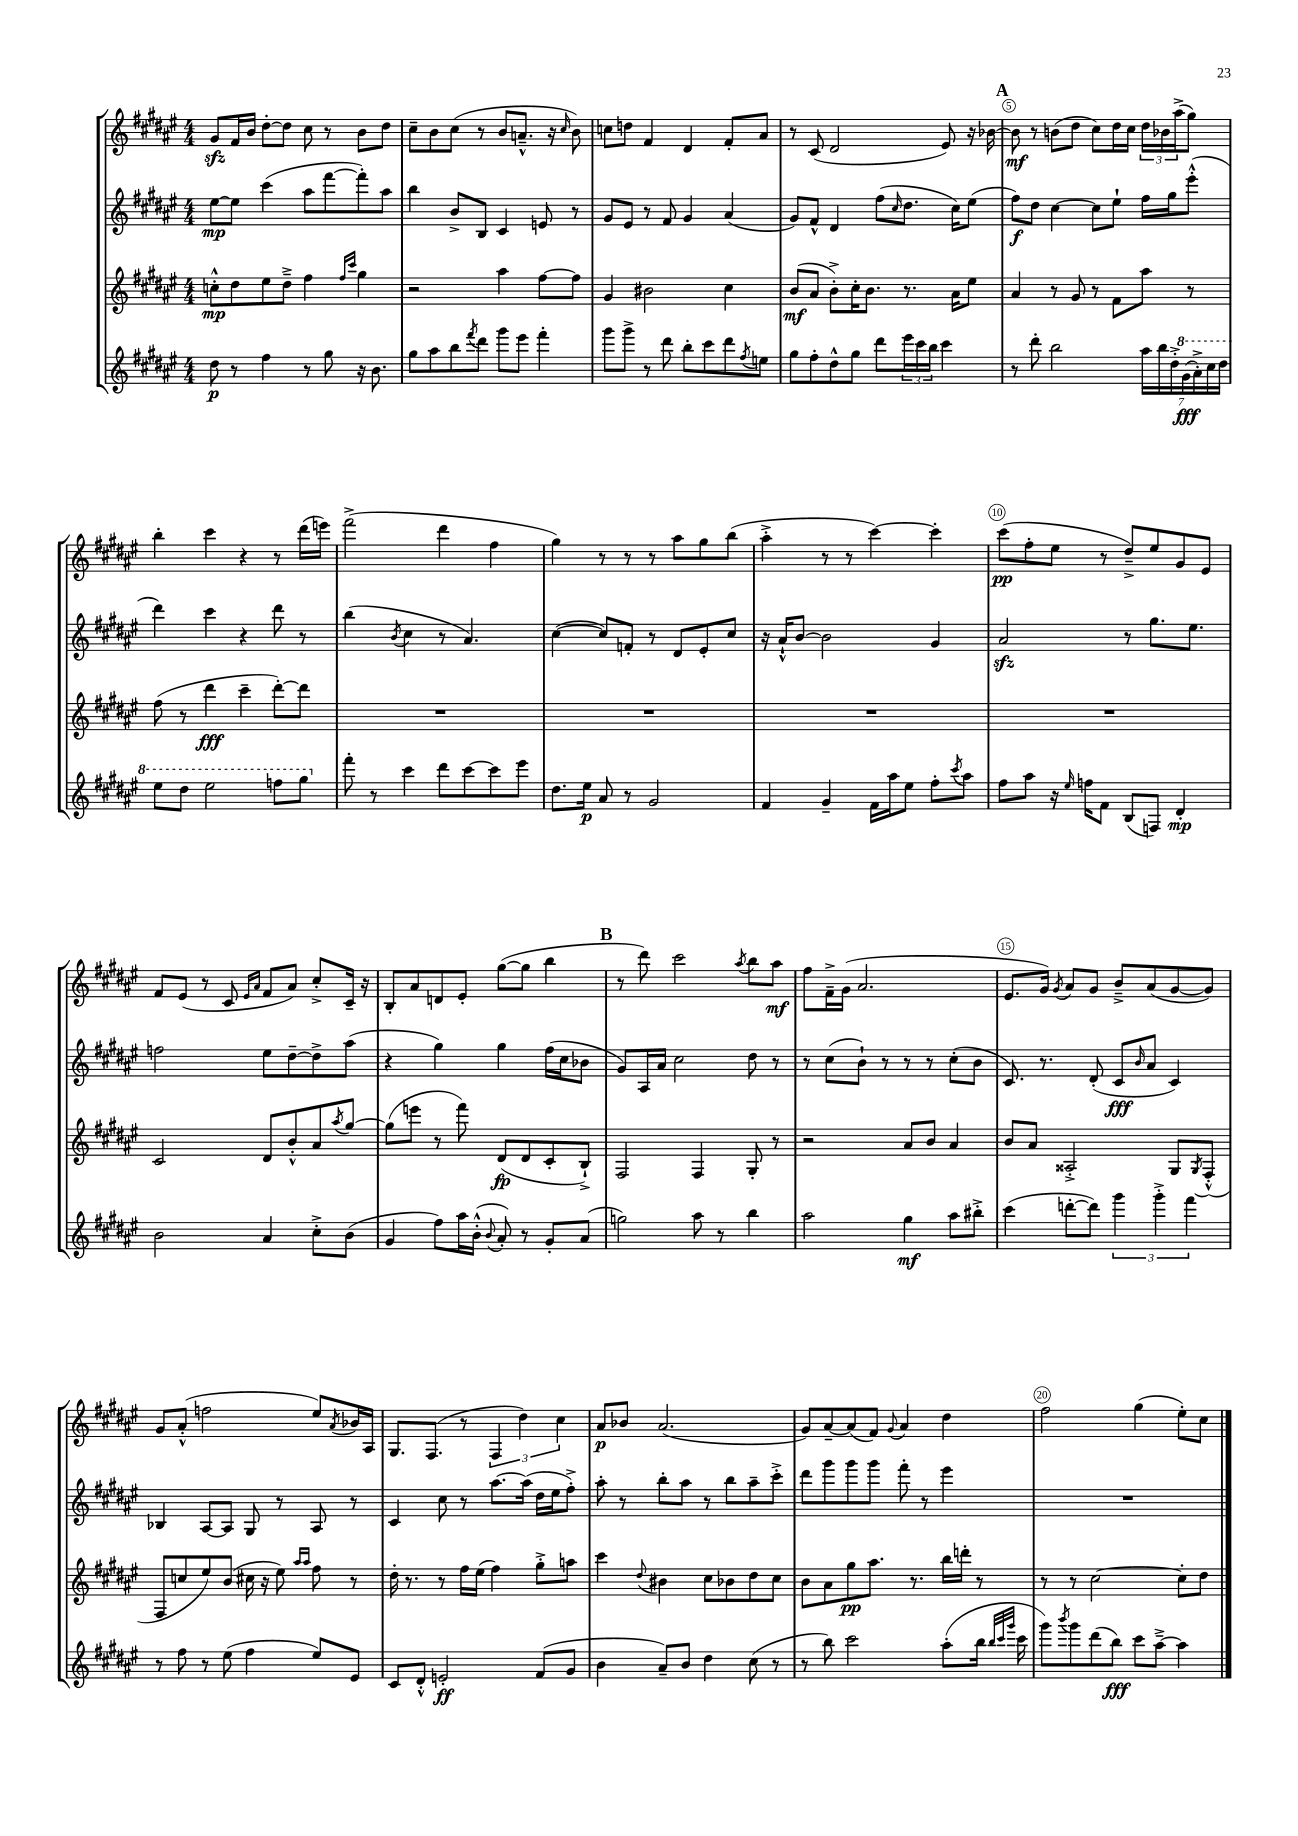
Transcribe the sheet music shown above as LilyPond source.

<<
\new StaffGroup <<
\new Staff = "s0" {
    \clef treble \key fis \major \numericTimeSignature \time 4/4
    gis'8\sfz fis'16 b'16 dis''8~-. dis''8 cis''8 r8 b'8 dis''8 |
    cis''8-- b'8 cis''8( r8 b'8 a'8.---^ r16 \grace { cis''16 } b'8) |
    c''8 d''8 fis'4 dis'4 fis'8-. ais'8 |
    r8 cis'8( dis'2 eis'8) r16 bes'16~ |
    \mark \markup { \bold "A" } bes'8\mf r8 b'8( dis''8 cis''8) dis''16 cis''16 \tuplet 3/2 { dis''16 bes'16 ais''16->( } gis''8) |
    b''4-. cis'''4 r4 r8 dis'''16( e'''16) |
    fis'''2->( dis'''4 fis''4 |
    gis''4) r8 r8 r8 ais''8 gis''8 b''8( |
    ais''4-.-> r8 r8 cis'''4~) cis'''4-. |
    cis'''8\pp( fis''8-. eis''8 r8 dis''8--->) eis''8 gis'8 eis'8 |
    fis'8 eis'8( r8 cis'8 \grace { eis'16 ais'16 } fis'8 ais'8) cis''8-.-> cis'16-- r16 |
    b8-. ais'8 d'8 eis'8-. gis''8~( gis''8 b''4 |
    \mark \markup { \bold "B" } r8 dis'''8) cis'''2 \acciaccatura { ais''8 } b''8 ais''8\mf |
    fis''8 fis'16---> gis'16( ais'2. |
    eis'8. gis'16) \acciaccatura { gis'8 } ais'8 gis'8 b'8---> ais'8( gis'8~ gis'8) |
    gis'8 ais'8-.-^( f''2 eis''8) \acciaccatura { ais'8 } bes'16 ais16 |
    gis8. fis8.( r8 \tuplet 3/2 { fis4 dis''4) cis''4 } |
    ais'8\p bes'8 ais'2.( |
    gis'8) ais'8~-- ais'8( fis'8) \appoggiatura { gis'8 } ais'4 dis''4 |
    fis''2 gis''4( eis''8-.) cis''8 \bar "|." |
}
\new Staff = "s1" {
    \clef treble \key fis \major \numericTimeSignature \time 4/4
    eis''8~\mp eis''8 cis'''4( ais''8 fis'''8~ fis'''8-.) ais''8 |
    b''4 b'8-> b8 cis'4 e'8 r8 |
    gis'8 eis'8 r8 fis'8 gis'4 ais'4( |
    gis'8) fis'8-^ dis'4 fis''8( \grace { cis''16 } dis''8. cis''16) eis''8( |
    \mark \markup { \bold "A" } fis''8\f) dis''8 cis''4~ cis''8 eis''8-! fis''16 gis''16 eis'''8-.-^( |
    dis'''4) cis'''4 r4 dis'''8 r8 |
    b''4( \acciaccatura { b'8 } cis''4 r8 ais'4.) |
    cis''4~( cis''8) f'8-. r8 dis'8 eis'8-. cis''8 |
    r16 ais'16-!-^ b'8~ b'2 gis'4 |
    ais'2\sfz r8 gis''8. eis''8. |
    f''2 eis''8 dis''8~-- dis''8-> ais''8( |
    r4 gis''4) gis''4 fis''16( cis''16 bes'8 |
    \mark \markup { \bold "B" } gis'8) ais16 ais'16 cis''2 dis''8 r8 |
    r8 cis''8( b'8-!) r8 r8 r8 cis''8-.( b'8 |
    cis'8.) r8. dis'8-.( cis'8\fff \grace { b'16 } ais'8 cis'4) |
    bes4 ais8~ ais8 gis8 r8 ais8 r8 |
    cis'4 cis''8 r8 ais''8.~ ais''16( dis''16 eis''16 fis''8-.->) |
    ais''8-. r8 b''8-. ais''8 r8 b''8 ais''8-- cis'''8-.-> |
    dis'''8 gis'''8 gis'''8 gis'''8 fis'''8-. r8 eis'''4 |
    R1 \bar "|." |
}
\new Staff = "s2" {
    \clef treble \key fis \major \numericTimeSignature \time 4/4
    c''8-.-^\mp dis''8 eis''8 dis''8---> fis''4 \grace { fis''16 cis'''16 } gis''4 |
    r2 ais''4 fis''8~ fis''8 |
    gis'4 bis'2 cis''4 |
    b'8\mf( ais'8 b'8-.->) cis''16-. b'8. r8. ais'16 eis''8 |
    \mark \markup { \bold "A" } ais'4 r8 gis'8 r8 fis'8 ais''8 r8 |
    fis''8( r8 dis'''4\fff cis'''4-- dis'''8~-.) dis'''8 |
    R1 |
    R1 |
    R1 |
    R1 |
    cis'2 dis'8 b'8-.-^ ais'8 \acciaccatura { ais''8 } gis''8~ |
    gis''8( e'''8 r8 fis'''8) dis'8\fp( dis'8 cis'8-. b8-!->) |
    \mark \markup { \bold "B" } fis2 fis4 gis8-. r8 |
    r2 ais'8 b'8 ais'4 |
    b'8 ais'8 aisis2-.-> gis8 \acciaccatura { gis8 } fis8-.-^( |
    fis8 c''8 eis''8) b'8( cis''16 r16 eis''8) \grace { ais''16 ais''16 } fis''8 r8 |
    dis''16-. r8. r8 fis''16 eis''16( fis''4) gis''8-.-> a''8 |
    cis'''4 \appoggiatura { dis''8 } bis'4 cis''8 bes'8 dis''8 cis''8 |
    b'8 ais'8 gis''8\pp ais''8. r8. b''16 d'''16-. r8 |
    r8 r8 cis''2~ cis''8-. dis''8 \bar "|." |
}
\new Staff = "s3" {
    \clef treble \key fis \major \numericTimeSignature \time 4/4
    dis''8\p r8 fis''4 r8 gis''8 r16 b'8. |
    gis''8 ais''8 b''8 \acciaccatura { fis'''8 } dis'''8 gis'''8 eis'''8 fis'''4-. |
    gis'''8 gis'''8-> r8 dis'''8 b''8-. cis'''8 dis'''8 \acciaccatura { fis''8 } e''8 |
    gis''8 fis''8-. dis''8-^ gis''8 dis'''8 \tuplet 3/2 { eis'''16 cis'''16 b''16 } cis'''4 |
    \mark \markup { \bold "A" } r8 dis'''8-. b''2 \tuplet 7/4 { ais''16 b''16 dis''16-.-> \ottava #1 gis''16\fff( ais''16-.->) cis'''16 dis'''16 } |
    eis'''8 dis'''8 eis'''2 f'''8 gis'''8 \ottava #0 |
    fis'''8-. r8 cis'''4 dis'''8 cis'''8~ cis'''8 eis'''8 |
    dis''8. eis''16\p ais'8 r8 gis'2 |
    fis'4 gis'4-- fis'16 ais''16 eis''8 fis''8-. \acciaccatura { cis'''8 } ais''8 |
    fis''8 ais''8 r16 \grace { eis''16 } f''16 fis'8 b8( f8) dis'4-.\mp |
    b'2 ais'4 cis''8-.-> b'8( |
    gis'4 fis''8) ais''16 b'16-.-^( \appoggiatura { b'8 } ais'8-.) r8 gis'8-. ais'8( |
    \mark \markup { \bold "B" } g''2) ais''8 r8 b''4 |
    ais''2 gis''4\mf ais''8 bis''8-.-> |
    cis'''4( d'''8~-. d'''8) \tuplet 3/2 { gis'''4 gis'''4-.-> fis'''4 } |
    r8 fis''8 r8 eis''8( fis''4 eis''8) eis'8 |
    cis'8 dis'8-.-^ e'2-.\ff fis'8( gis'8 |
    b'4 ais'8--) b'8 dis''4 cis''8( r8 |
    r8 b''8) cis'''2 ais''8-.( b''16 \grace { b''32 cis'''32 gis'''32 } cis'''16 |
    gis'''8) \acciaccatura { b'''8 } gis'''8 dis'''8( b''8\fff) cis'''8 ais''8~---> ais''4 \bar "|." |
}
>>
>>
\layout { \context { \Score \override BarNumber.break-visibility = ##(#f #t #t) barNumberVisibility = #(every-nth-bar-number-visible 5) \override BarNumber.stencil = #(make-stencil-circler 0.1 0.3 ly:text-interface::print) } }
